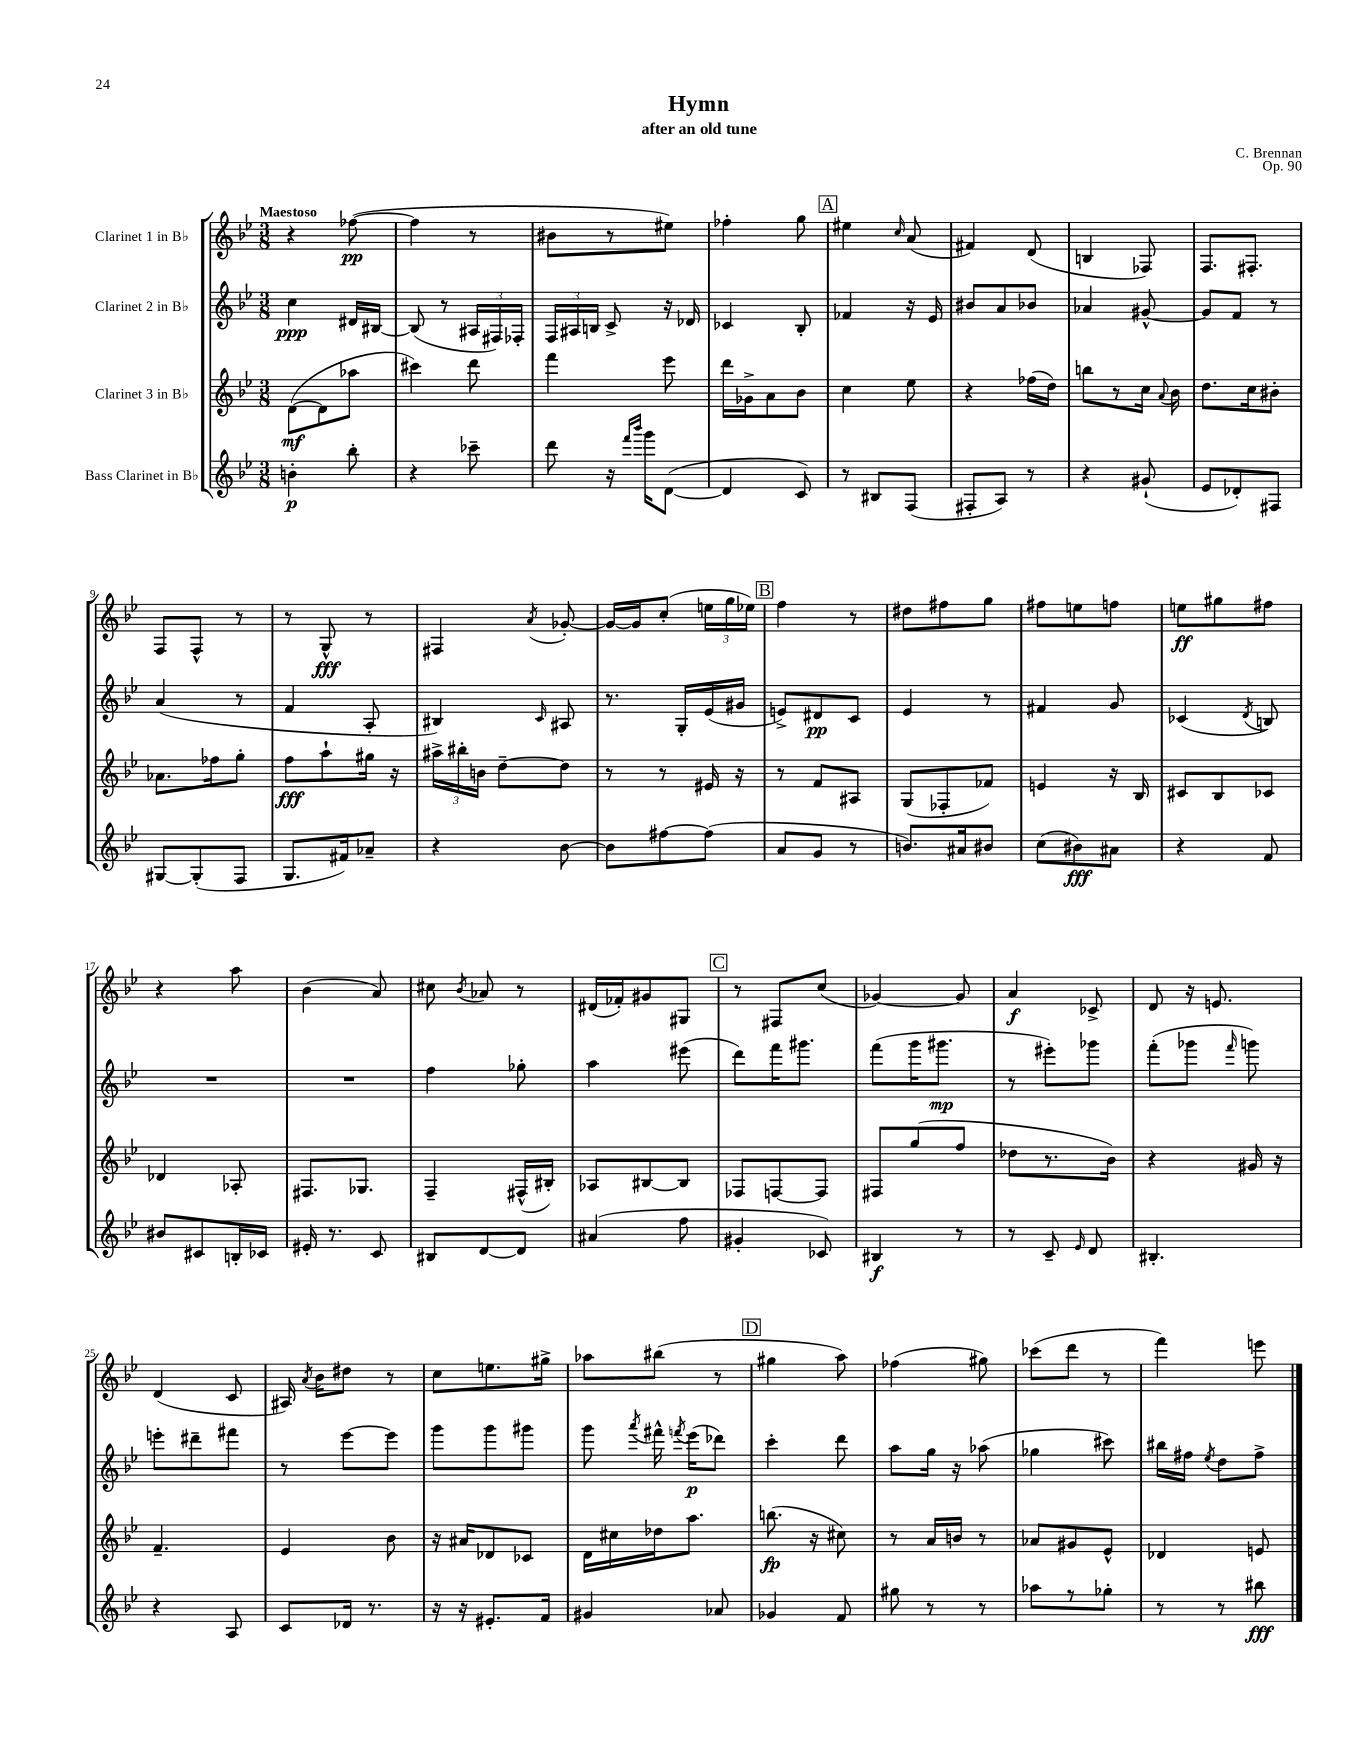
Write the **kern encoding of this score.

**kern	**dynam	**kern	**dynam	**kern	**dynam	**kern	**dynam
*part4	*part4	*part3	*part3	*part2	*part2	*part1	*part1
*staff4	*staff4	*staff3	*staff3	*staff2	*staff2	*staff1	*staff1
*I"Bass Clarinet in B♭	*	*I"Clarinet 3 in B♭	*	*I"Clarinet 2 in B♭	*	*I"Clarinet 1 in B♭	*
*clefG2	*	*clefG2	*	*clefG2	*	*clefG2	*
*k[b-e-]	*	*k[b-e-]	*	*k[b-e-]	*	*k[b-e-]	*
*M3/8	*	*M3/8	*	*M3/8	*	*M3/8	*
=1	=1	=1	=1	=1	=1	=1	=1
!	!	!	!	!	!	!LO:TX:a:B:t=Maestoso	!
4bn'\	p	([8d\L	mf	4cc\	ppp	4r	.
.	.	8d\]	.	.	.	.	.
8bb-'\	.	8aa-X\J	.	16d#X/LL	.	([8ff-X\	pp
.	.	.	.	[16B#X/JJ	.	.	.
=2	=2	=2	=2	=2	=2	=2	=2
4r	.	4ccc#X\)	.	(8B#/]	.	4ff-\]	.
.	.	.	.	8r	.	.	.
8ccc-X~\	.	8ddd\	.	24A#X/LL	.	8r	.
.	.	.	.	24F#X/)	.	.	.
.	.	.	.	24F-X'/JJ	.	.	.
=3	=3	=3	=3	=3	=3	=3	=3
8ddd\	.	4fff\	.	24F/LL	.	8b#X\L	.
.	.	.	.	24A#X/	.	.	.
.	.	.	.	24Bn/JJ	.	.	.
16r	.	.	.	8c^/	.	8r	.
16qqfff/LL	.	.	.	.	.	.	.
16qqbbb-/JJ	.	.	.	.	.	.	.
16ggg\KL	.	.	.	.	.	.	.
([8d\J	.	8eee-\	.	16r	.	8ee#X\J)	.
.	.	.	.	16d-X/	.	.	.
=4	=4	=4	=4	=4	=4	=4	=4
4d/]	.	16ddd\LL	.	4c-X/	.	4ff-X'\	.
.	.	16g-X^\J	.	.	.	.	.
.	.	8a\	.	.	.	.	.
8c/)	.	8b-\J	.	8B-'/	.	8gg\	.
!!LO:REH:place=s1:t=A
=5	=5	=5	=5	=5	=5	=5	=5
8r	.	4cc\	.	4f-X/	.	4ee#X\	.
8B#X/L	.	.	.	.	.	.	.
.	.	.	.	.	.	16qqcc/	.
(8F/J	.	8ee-\	.	16r	.	(8a/	.
.	.	.	.	16e-/	.	.	.
=6	=6	=6	=6	=6	=6	=6	=6
8F#X'/L	.	4r	.	8b#X/L	.	4f#X/)	.
8A/J)	.	.	.	8a/	.	.	.
8r	.	(16ff-X\LL	.	8b-X/J	.	(8d/	.
.	.	16dd\JJ)	.	.	.	.	.
=7	=7	=7	=7	=7	=7	=7	=7
4r	.	8bbn\L	.	4a-X/	.	4Bn/	.
.	.	8r	.	.	.	.	.
(8g#X`/	.	16cc\Jk	.	[8g#X^^/	.	8F-X/)	.
.	.	8qqa/	.	.	.	.	.
.	.	16b-\	.	.	.	.	.
=8	=8	=8	=8	=8	=8	=8	=8
8e-/L	.	8.dd\L	.	8g#/L]	.	8.F/L	.
8d-X'/)	.	.	.	8f/J	.	.	.
.	.	16cc\k	.	.	.	8.F#X'/J	.
8F#X/J	.	8b#X'\J	.	8r	.	.	.
!!LO:LB:g=z
=9	=9	=9	=9	=9	=9	=9	=9
[8G#X/L	.	8.a-X\L	.	(4a/	.	8F/L	.
(8G#'/]	.	.	.	.	.	8F^^/J	.
.	.	16ff-X\k	.	.	.	.	.
8F/J	.	8gg'\J	.	8r	.	8r	.
=10	=10	=10	=10	=10	=10	=10	=10
8.G/L	.	8ff\L	fff	4f/	.	8r	.
.	.	8aa`\	.	.	.	8G^^/	fff
16f#X/k)	.	.	.	.	.	.	.
8a-X~/J	.	16gg#X\Jk	.	8A'/	.	8r	.
.	.	16r	.	.	.	.	.
=11	=11	=11	=11	=11	=11	=11	=11
4r	.	24aa#X^\LL	.	4B#X/)	.	4F#X/	.
.	.	24bb#X'\	.	.	.	.	.
.	.	24bn\JJ	.	.	.	.	.
.	.	[8dd~\L	.	.	.	.	.
.	.	.	.	16qqc/	.	8qa/	.
[8b-\	.	8dd\J]	.	8A#X/	.	[8g-X'/	.
=12	=12	=12	=12	=12	=12	=12	=12
8b-\L]	.	8r	.	8.r	.	16g-/LL_	.
.	.	.	.	.	.	16g-/J]	.
[8ff#X\	.	8r	.	.	.	(8cc'/J	.
.	.	.	.	16G'/LL	.	.	.
(8ff#\J]	.	16e#X/	.	(16e-/	.	24een\LL	.
.	.	.	.	.	.	24gg\	.
.	.	16r	.	16g#X/JJ	.	.	.
.	.	.	.	.	.	24ee-X\JJ)	.
!!LO:REH:place=s1:t=B
=13	=13	=13	=13	=13	=13	=13	=13
8a/L	.	8r	.	8en^/L)	.	4ff\	.
8g/J	.	8f/L	.	8d#X/	pp	.	.
8r	.	8A#X/J	.	8c/J	.	8r	.
=14	=14	=14	=14	=14	=14	=14	=14
8.bn/L)	.	(8G/L	.	4e-/	.	8dd#X\L	.
.	.	8F-X'/	.	.	.	8ff#X\	.
16a#X/k	.	.	.	.	.	.	.
8b#X/J	.	8f-X/J)	.	8r	.	8gg\J	.
=15	=15	=15	=15	=15	=15	=15	=15
(8cc\L	.	4en/	.	4f#X/	.	8ff#X\L	.
8b#X\)	fff	.	.	.	.	8een\	.
8a#X\J	.	16r	.	8g/	.	8ffn\J	.
.	.	16B-/	.	.	.	.	.
=16	=16	=16	=16	=16	=16	=16	=16
4r	.	8c#X/L	.	(4c-X/	.	8een\L	ff
.	.	8B-/	.	.	.	8gg#X\	.
.	.	.	.	8qd/	.	.	.
8f/	.	8c-X/J	.	8Bn/)	.	8ff#X\J	.
!!LO:LB:g=z
=17	=17	=17	=17	=17	=17	=17	=17
8b#X/L	.	4d-X/	.	4.r	.	4r	.
8c#X/	.	.	.	.	.	.	.
16Bn'/L	.	8A-X'/	.	.	.	8aa\	.
16c-X/JJ	.	.	.	.	.	.	.
=18	=18	=18	=18	=18	=18	=18	=18
16e#X'/	.	8.F#X/L	.	4.r	.	(4b-\	.
8.r	.	.	.	.	.	.	.
.	.	8.G-X/J	.	.	.	.	.
8c/	.	.	.	.	.	8a/)	.
=19	=19	=19	=19	=19	=19	=19	=19
8B#X/L	.	4F~/	.	4ff\	.	8cc#X\	.
.	.	.	.	.	.	8qb-/	.
[8d/	.	.	.	.	.	8a-X/	.
8d/J]	.	(16F#X^^/LL	.	8gg-X'\	.	8r	.
.	.	16B#X'/JJ)	.	.	.	.	.
=20	=20	=20	=20	=20	=20	=20	=20
(4a#X/	.	8A-X/L	.	4aa\	.	(16d#X/LL	.
.	.	.	.	.	.	16f-X'/J)	.
.	.	[8B#X/	.	.	.	8g#X/	.
8ff\	.	8B#/J]	.	(8eee#X\	.	8G#X/J	.
!!LO:REH:place=s1:t=C
=21	=21	=21	=21	=21	=21	=21	=21
4g#X'/	.	8F-X/L	.	8ddd\L)	.	8r	.
.	.	[8Fn/	.	16fff\K	.	8F#X/L	.
.	.	.	.	8.ggg#X\J	.	.	.
8c-X/)	.	8F/J]	.	.	.	(8cc/J	.
=22	=22	=22	=22	=22	=22	=22	=22
4B#X/	f	8F#X/L	.	(8fff\L	.	[4g-X/)	.
.	.	(8gg/	.	16ggg\K	.	.	.
.	.	.	.	8.ggg#X\J	mp	.	.
8r	.	8ff/J	.	.	.	8g-/]	.
=23	=23	=23	=23	=23	=23	=23	=23
8r	.	8dd-X\L	.	8r	.	4a/	f
8c~/	.	8.r	.	8eee#X'\L)	.	.	.
16qqe-/	.	.	.	.	.	.	.
8d/	.	.	.	8ggg-X\J	.	8c-X^/	.
.	.	16b-\Jk)	.	.	.	.	.
=24	=24	=24	=24	=24	=24	=24	=24
4.B#X'/	.	4r	.	(8fff'\L	.	8d/	.
.	.	.	.	8ggg-X\J	.	16r	.
.	.	.	.	.	.	8.en/	.
.	.	.	.	16qqfff/	.	.	.
.	.	16g#X/	.	8gggn\)	.	.	.
.	.	16r	.	.	.	.	.
!!LO:LB:g=z
=25	=25	=25	=25	=25	=25	=25	=25
4r	.	4.f~/	.	8eeen'\L	.	(4d/	.
.	.	.	.	8ddd#X~\	.	.	.
8A/	.	.	.	8fff#X\J	.	8c/	.
=26	=26	=26	=26	=26	=26	=26	=26
8c/L	.	4e-/	.	8r	.	16A#X/)	.
.	.	.	.	.	.	8qa/	.
.	.	.	.	.	.	16b-\KL	.
16d-X/Jk	.	.	.	[8eee-\L	.	8dd#X\J	.
8.r	.	.	.	.	.	.	.
.	.	8b-\	.	8eee-\J]	.	8r	.
=27	=27	=27	=27	=27	=27	=27	=27
16r	.	16r	.	8ggg\L	.	8cc\L	.
16r	.	16a#X/KL	.	.	.	.	.
8.e#X'/L	.	8d-X/	.	8ggg\	.	8.een\	.
.	.	8c-X/J	.	8ggg#X\J	.	.	.
16f/Jk	.	.	.	.	.	16gg#X^\Jk	.
=28	=28	=28	=28	=28	=28	=28	=28
4g#X/	.	16d\LL	.	8ggg\	.	8aa-X\L	.
.	.	16cc#X\	.	.	.	.	.
.	.	.	.	8qaaa/	.	.	.
.	.	16dd-X\J	.	16fff#X^^\	.	(8bb#X\J	.
.	.	.	.	8qfffn/	.	.	.
.	.	8.aa\J	.	(16eee-\KL	p	.	.
8a-X/	.	.	.	8ddd-X\J)	.	8r	.
!!LO:REH:place=s1:t=D
=29	=29	=29	=29	=29	=29	=29	=29
4g-X/	.	(8.bbn\	fp	4ccc'\	.	4gg#X\	.
.	.	16r	.	.	.	.	.
8f/	.	8cc#X\)	.	8ddd\	.	8aa\)	.
=30	=30	=30	=30	=30	=30	=30	=30
8gg#X\	.	8r	.	8aa\L	.	(4ff-X\	.
8r	.	16a/LL	.	16gg\Jk	.	.	.
.	.	16bn/JJ	.	16r	.	.	.
8r	.	8r	.	(8aa-X\	.	8gg#X\)	.
=31	=31	=31	=31	=31	=31	=31	=31
8aa-X\L	.	8a-X/L	.	4gg-X\	.	(8ccc-X\L	.
8r	.	8g#X/	.	.	.	8ddd\J	.
8gg-X'\J	.	8e-^^/J	.	8ccc#X\)	.	8r	.
=32	=32	=32	=32	=32	=32	=32	=32
8r	.	4d-X/	.	16bb#X\LL	.	4fff\)	.
.	.	.	.	16ff#X\JJ	.	.	.
.	.	.	.	8qee-/	.	.	.
8r	.	.	.	8dd\L	.	.	.
8bb#X\	fff	8en/	.	8ff#^\J	.	8eeen\	.
==	==	==	==	==	==	==	==
*-	*-	*-	*-	*-	*-	*-	*-
